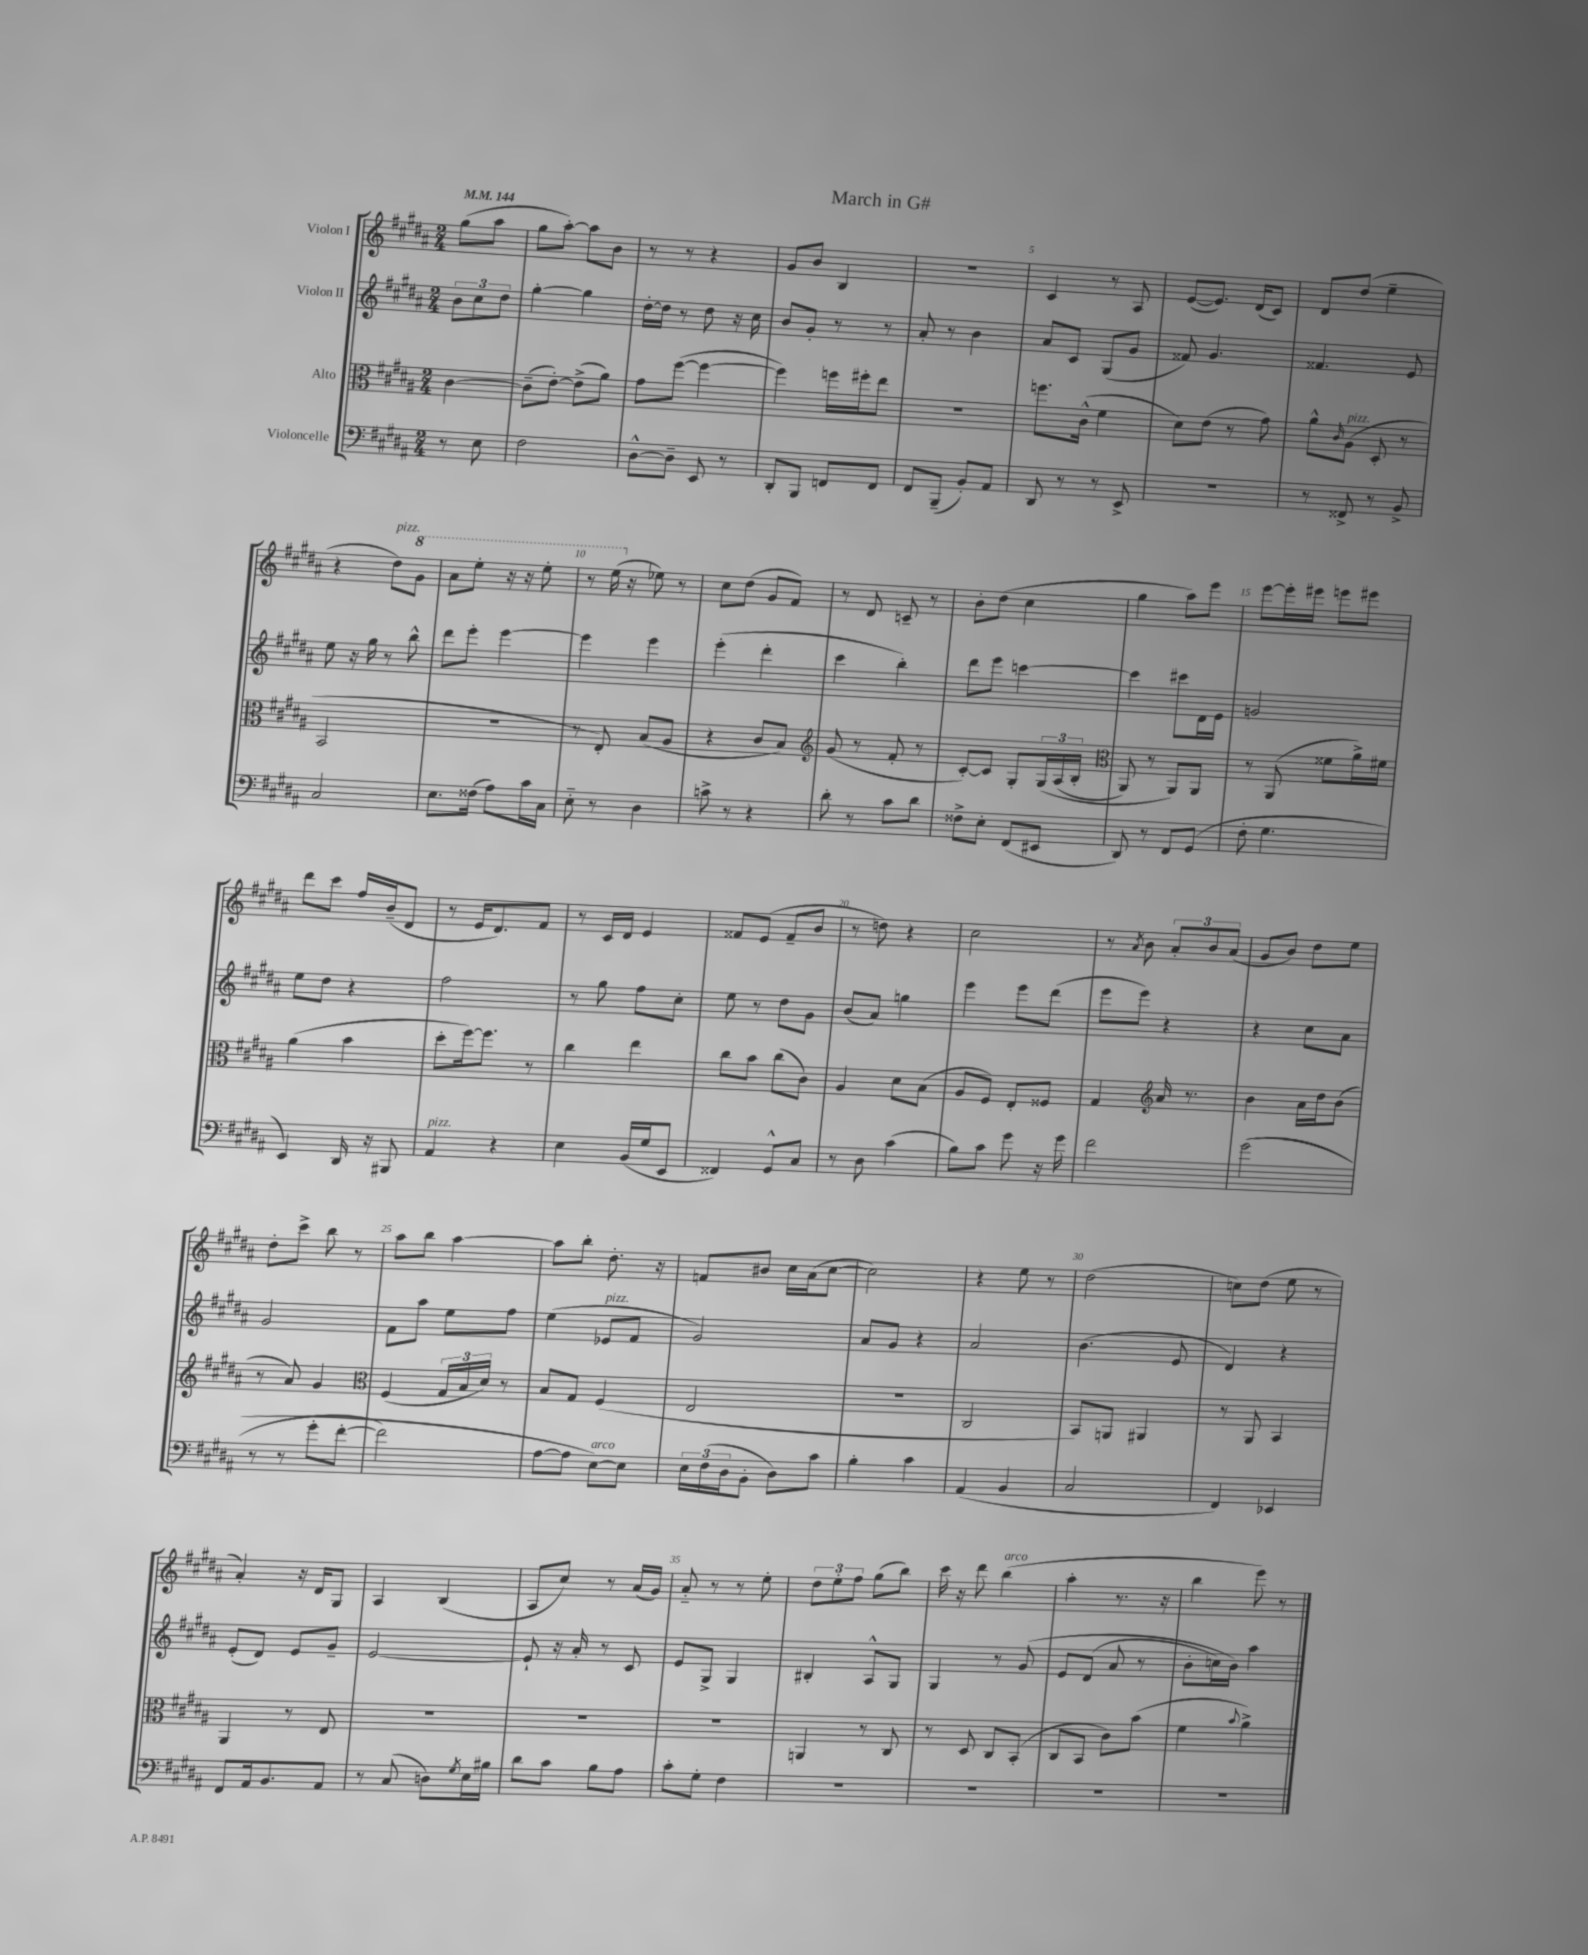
\header { title = "March in G#" }
<<
\new StaffGroup <<
\new Staff = "s0" \with { instrumentName = "Violon I" } {
    \clef treble \key b \major \numericTimeSignature \time 2/4 \partial 4 \tempo 4 = 144
    gis''8( ais''8 |
    gis''8 ais''8~-.) ais''8 b'8 |
    r8 r8 r4 |
    gis'8 b'8 b4 |
    R2 |
    cis'4 r8 ais8 |
    e'8~( e'8.) dis'16( cis'8) |
    dis'8 dis''8( e''4-- |
    r4 dis''8^\markup { \italic "pizz." }) \ottava #1 gis''8 |
    ais''8 e'''8-. r16 r16 e'''8-. |
    r8 e'''16( \ottava #0 r16 ees''8) r8 |
    cis''8 dis''8( gis'8 fis'8) |
    r8 dis'8 c'8-- r8 |
    b'8-. dis''8( cis''4 |
    gis''4 ais''8) e'''8 |
    e'''8~ e'''16-. eis'''16 e'''8 eis'''8 |
    dis'''8 cis'''8 fis''16 b'16--( dis'8 |
    r8 e'16 dis'8.) fis'8 |
    r8 cis'16 dis'16 e'4 |
    fisis'8 e'8( fisis'8-- b'8 |
    r8 d''8) r4 |
    cis''2 |
    r8 \acciaccatura { ais'8 } b'8 \tuplet 3/2 { ais'8-. b'8 ais'8( } |
    gis'8 b'8) dis''8 e''8 |
    dis''8-. cis'''8-> b''8 r8 |
    ais''8 b''8 ais''4~ |
    ais''8 b''8-. dis''8.-. r16 |
    f'8 bis'8 cis''16 ais'16( cis''8~ |
    cis''2) |
    r4 e''8 r8 |
    dis''2( |
    c''8) dis''8( e''8 r8 |
    ais'4-.) r16 dis'16 gis8 |
    ais4 b4( |
    ais8 cis''8) r8 ais'16( gis'16) |
    ais'8-_ r8 r8 e''8-. |
    \tuplet 3/2 { dis''8 e''8-. fis''8 } gis''8( b''8) |
    cis'''16 r16 dis'''8 b''4^\markup { \italic "arco" }( |
    ais''4-. r8. r16 |
    b''4 e'''8) r8 \bar "|." |
}
\new Staff = "s1" \with { instrumentName = "Violon II" } {
    \clef treble \key b \major \numericTimeSignature \time 2/4 \partial 4
    \tuplet 3/2 { b'8 cis''8 dis''8 } |
    gis''4~-. gis''4 |
    dis''16~-. dis''16 r8 dis''8 r16 cis''16 |
    b'8 gis'8-. r8 r8 |
    ais'8-. r8 b'4 |
    ais'8 cis'8 gis8( gis'8 |
    fisis'8) gis'4. |
    fisis'4. e'8 |
    e''8 r16 gis''16 r8 b''8-^ |
    dis'''8 e'''8-. e'''4~ |
    e'''4 e'''4 |
    e'''4-.( dis'''4-. |
    cis'''4 b''4-.) |
    dis'''8 e'''8 c'''4~ |
    c'''4 cis'''8 dis'16 e'16 |
    g'2 |
    e''8 dis''8 r4 |
    fis''2 |
    r8 gis''8 fis''8 cis''8-. |
    e''8 r8 dis''8 gis'8 |
    b'8( ais'8) g''4 |
    e'''4 e'''8 dis'''8( |
    e'''8 e'''8) r4 |
    r4 cis''8 ais'8 |
    gis'2 |
    fis'8 ais''8 e''8 fis''8 |
    e''4( ees'8^\markup { \italic "pizz." } fis'8 |
    gis'2) |
    ais'8 gis'8 r4 |
    ais'2 |
    b'4.( e'8 |
    dis'4) r4 |
    e'8-.( dis'8) e'8 gis'8-- |
    e'2~ |
    e'8-! r16 ais'16-. r8 cis'8 |
    e'8 gis8-> gis4 |
    bis4-. ais8-^ gis8 |
    gis4 r8 gis'8\( |
    e'8 dis'8( ais'8 r8 |
    b'8-. c''16) b'16\) ais''4 \bar "|." |
}
\new Staff = "s2" \with { instrumentName = "Alto" } {
    \clef alto \key b \major \numericTimeSignature \time 2/4 \partial 4
    cis'4~ |
    cis'8--( e'8~-.) e'8->( ais'8) |
    gis'8 fis''8~( fis''4~ |
    fis''4) f''16 fis''16-. e''8 |
    R2 |
    f''8. cis'16-^( fis'4 |
    dis'8) e'8( r8 gis'8) |
    ais'8-^ \grace { cis'16 } ais8^\markup { \italic "pizz." }( dis8-. r8 |
    b,2 |
    R2 |
    r8 e8-.) b8( ais8 |
    r4 cis'8 b8) |
    \clef treble gis'8( r8 fis'8-. r8 |
    cis'8~-.) cis'8 gis8-. \tuplet 3/2 { gis16\( ais16( b16-. } |
    \clef alto ais,8) r8 ais,8\) ais,8 |
    r8 ais,8( fisis'8 ais'16->) fis'16 |
    ais'4( b'4 |
    dis''8-. fis''16~) fis''8. r8 |
    cis''4 e''4 |
    cis''8 b'8 cis''8( cis'8) |
    ais4 dis'8 b8( |
    ais8 fis8) e8-. fisis8 |
    gis4 \clef treble ais'16 r8. |
    b'4 ais'16 dis''16 b'8( |
    r8 ais'8) gis'4 |
    \clef alto fis4( \tuplet 3/2 { gis16 b16 dis'16) } r8 |
    b8 gis8 fis4( |
    e2 |
    R2 |
    cis2 |
    b,8) a,8 ais,4 |
    r8 ais,8 b,4 |
    ais,4 r8 e8 |
    R2 |
    R2 |
    R2 |
    a,4 r8 cis8 |
    r8 dis8 cis8 b,8-.( |
    cis8 b,8 cis'8) b'8( |
    fis'4 \appoggiatura { b'8 } ais'4->) \bar "|." |
}
\new Staff = "s3" \with { instrumentName = "Violoncelle" } {
    \clef bass \key b \major \numericTimeSignature \time 2/4 \partial 4
    r8 e8 |
    fis2 |
    dis8~-^ dis8-- e,8 r8 |
    dis,8-. b,,8 f,8 f,8 |
    fis,8 b,,8--( b,8-.) ais,8 |
    dis,8 r8 r8 e,8-> |
    r2 |
    r8 fisis,8-> r8 b,8-> |
    cis2 |
    e8. fisis16( ais8) cis'16 cis16 |
    e8-_ r8 dis4 |
    c'8-> r8 r4 |
    dis'8-. r8 cis'8 dis'8 |
    fisis8-> e8-. fis,8( eis,8 |
    dis,8) r8 fis,8 gis,8( |
    fis8-. gis4. |
    e,4) dis,16 r16 bis,,8 |
    ais,4^\markup { \italic "pizz." } r4 |
    e4 b,16( gis16 e,8 |
    fisis,4) gis,8-^ cis8 |
    r8 dis8 cis'4( |
    b8) cis'8 gis'8 r16 gis'16 |
    fis'2 |
    gis'2(\( |
    r8 r8 gis'8-. fis'8~-. |
    fis'2) |
    ais8~ ais8 e8~^\markup { \italic "arco" }\) e8 |
    \tuplet 3/2 { e16 fis16( dis16 } b,8-. dis8) cis'8 |
    b4-. cis'4 |
    ais,4( b,4 |
    cis2 |
    fis,4) ees,4 |
    fis,8 ais,16 b,8. ais,8 |
    r8 cis8( d8) \acciaccatura { gis8 } e16 bis16 |
    dis'8 cis'8 b8 ais8 |
    cis'8-. gis8-. fis4 |
    R2 |
    R2 |
    R2 |
    R2 \bar "|." |
}
>>
>>
\layout { \context { \Score \override BarNumber.break-visibility = ##(#f #t #t) barNumberVisibility = #(every-nth-bar-number-visible 5) } }
